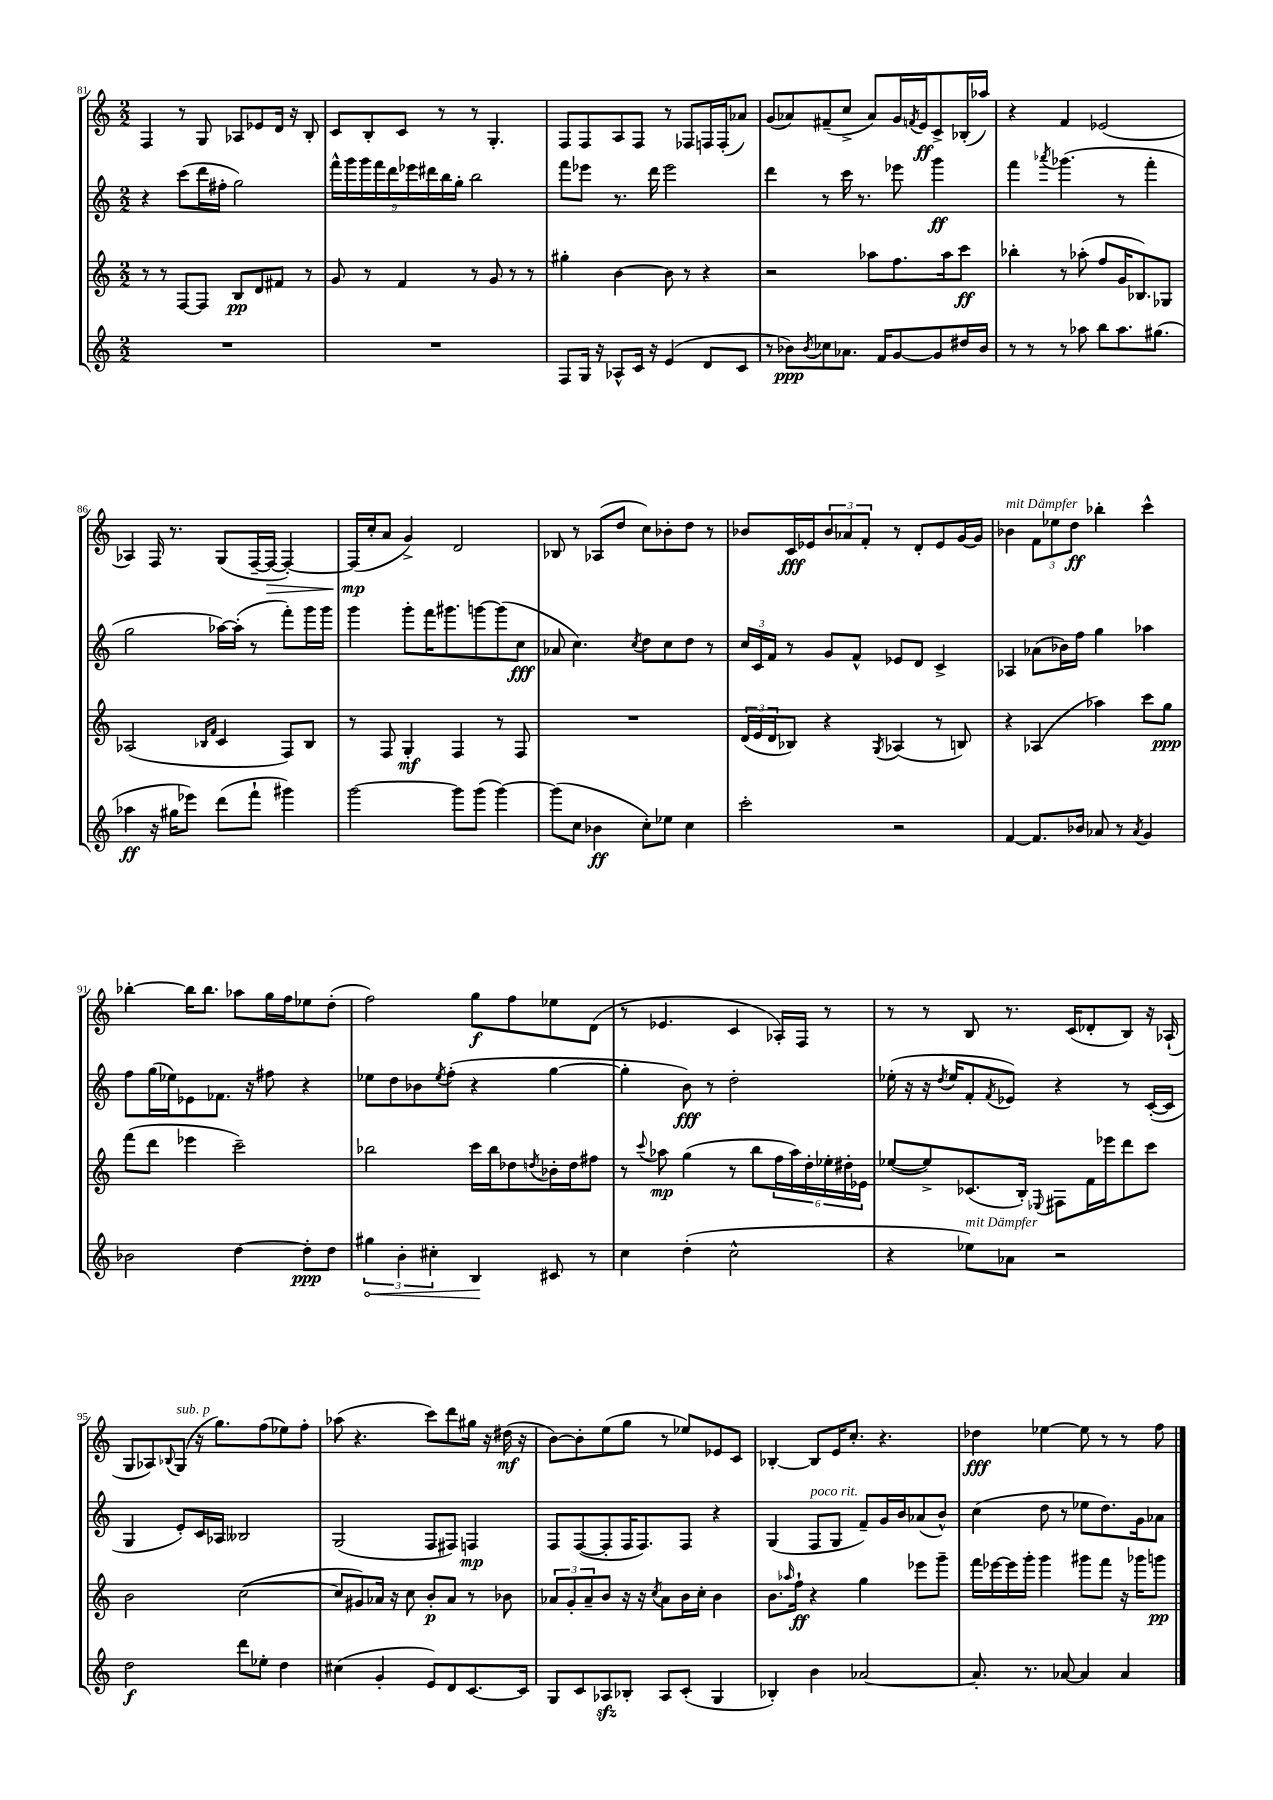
<<
\new StaffGroup <<
\new Staff = "s0" {
    \clef treble \key c \major \numericTimeSignature \time 2/2
    f4 r8 g8 aes8 ees'8 d'16 r16 b8-. |
    c'8 b8-. c'8 r8 r8 g4.-. |
    f8 f8 a8 f8 r8 fes8 f16 f16-.( aes'8) |
    g'8( aes'8) fis'8--( c''8-> aes'8) g'16 \acciaccatura { f'8 } e'16\ff c'8-> bes16-.( aes''16) |
    r4 f'4 ees'2( |
    aes4) f16 r8. g8( f16~-- f16~\> f4~-.) |
    f16\mp\!( c''16-. a'8 g'4->) d'2 |
    bes8 r8 aes8( d''8 c''8) bes'8-. d''8 r8 |
    bes'8 c'16\fff ees'16 \tuplet 3/2 { bes'8 aes'8 f'8-. } r8 d'8-. ees'8 g'16~ g'16 |
    bes'4^\markup { \italic "mit Dämpfer" } \tuplet 3/2 { f'8 ees''8 d''8\ff } bes''4-. c'''4-^ |
    bes''4~-. bes''16 bes''8. aes''8 g''16 f''16 ees''8 d''8-.( |
    f''2) g''8\f f''8 ees''8 d'8( |
    r8 ees'4. c'4 aes16-.) f16 r8 |
    r8 r8 b8 r8. c'16( des'8-. b8) r16 aes16-!( |
    g8 aes8) \appoggiatura { bes8 } g8^\markup { \italic "sub. p" }( r16 g''8.) f''8( ees''8) f''8-. |
    aes''8( r4. c'''8) d'''8 gis''16 r16 dis''16\mf( r16 |
    b'8~) b'8-. e''8( g''8 r8 ees''8) ees'8 c'8 |
    bes4~-. bes8 e'16 c''8.-. r4. |
    des''4\fff ees''4~ ees''8 r8 r8 f''8 \bar "|." |
}
\new Staff = "s1" {
    \clef treble \key c \major \numericTimeSignature \time 2/2
    r4 c'''8( d'''16 fis''16-. g''2) |
    \tuplet 9/8 { f'''16-^ g'''16 g'''16 f'''16 d'''16 ees'''16 dis'''16 b''16 g''16-. } b''2 |
    f'''8 ees'''8 r8. d'''16 ees'''2 |
    d'''4 r8 c'''16 r8. ees'''8 g'''4\ff |
    f'''4 \acciaccatura { aes'''8 } ges'''4.( r8 f'''4-. |
    g''2 aes''16~) aes''16-.( r8 f'''8-.) g'''16 g'''16 |
    g'''4 g'''8-. f'''16 gis'''8. g'''8~ g'''8( c''8\fff |
    aes'8 c''4.) \acciaccatura { c''8 } d''8 c''8 d''8 r8 |
    \tuplet 3/2 { c''16 c'16 f'16 } r8 g'8 f'8-^ ees'8 d'8 c'4-> |
    aes4 aes'8( bes'16) f''16 g''4 aes''4 |
    f''8 g''16( ees''16) ees'8 fes'8. r16 fis''8 r4 |
    ees''8 d''8 bes'8 \acciaccatura { ees''8 } f''8-.( r4 g''4~ |
    g''4-. b'8\fff) r8 d''2-. |
    ees''16-.( r16 r16 \acciaccatura { d''8 } ees''16 f'8-. \acciaccatura { f'8 } ees'8) r4 r8 c'16~-.( c'16 |
    g4 e'8-.) c'16 aes16 beses2 |
    g2( f8 fis8) f4\mp |
    f8 f8~( f8-. f16 f8.) f8 r4 |
    g4( f8^\markup { \italic "poco rit." } g8 f'8--) g'16 b'16 aes'8( b'8-^) |
    c''4( d''8 r8 ees''8 d''8.) g'16 aes'8 \bar "|." |
}
\new Staff = "s2" {
    \clef treble \key c \major \numericTimeSignature \time 2/2
    r8 r8 f8~ f8 b8\pp d'8 fis'8 r8 |
    g'8 r8 f'4 r8 g'8 r8 r8 |
    gis''4-. b'4~ b'8 r8 r4 |
    r2 aes''8 f''8. aes''16 c'''8\ff |
    bes''4-. r8 aes''8-.( f''8 g'16 bes8.) ges8 |
    aes2( \grace { bes16 f'16 } c'4 f8) bes8 |
    r8 f8 g4-.\mf f4 r8 f8 |
    R1 |
    \tuplet 3/2 { d'16( e'16 d'16 } bes8) r4 \acciaccatura { g8 } aes4( r8 b8) |
    r4 aes4( aes''4) c'''8 g''8\ppp |
    f'''8( d'''8 ees'''4 c'''2--) |
    bes''2 c'''16 bes''16 des''8 \acciaccatura { d''8 } bes'16-. d''16 fis''8 |
    r8 \appoggiatura { c'''8 } aes''8\mp g''4( r8 b''8 \tuplet 6/4 { f''16 aes''16) d''16-. ees''16-. dis''16-. ees'16 } |
    ees''8~( ees''8->) ces'8.( b16-.) \appoggiatura { ees8 } fis8 f'16 ees'''16 d'''8 c'''8 |
    b'2 c''2~( |
    c''8 gis'8) aes'16 r16 c''8 b'8-.\p aes'8 r8 bes'8 |
    \tuplet 3/2 { aes'8 g'8-. aes'8-- } b'8 r16 r16 \acciaccatura { c''8 } aes'8 b'16 c''16-. b'4 |
    b'8. \grace { aes''16 } f''16-!\ff r4 g''4 ees'''8 g'''8-- |
    f'''16 ees'''16~ ees'''16 g'''16-. g'''4 gis'''8 f'''8 r16 ges'''16 g'''8\pp \bar "|." |
}
\new Staff = "s3" {
    \clef treble \key c \major \numericTimeSignature \time 2/2
    R1 |
    R1 |
    f8 g16 r16 aes8-^ c'16 r16 e'4( d'8 c'8 |
    r8 bes'8\ppp) \acciaccatura { bes'8 } ces''8 aes'8. f'16 g'8~ g'8 dis''16 bes'16 |
    r8 r8 r8 aes''8 b''8 aes''8. gis''8.( |
    aes''4\ff r16 gis''16 ees'''8) d'''8( f'''8-! gis'''4) |
    g'''2~ g'''8 g'''8( g'''4~) |
    g'''8( c''8 bes'4\ff c''8-.) ees''8 c''4 |
    c'''2-. r2 |
    f'4~ f'8. bes'16 aes'8 r8 \acciaccatura { aes'8 } g'4 |
    bes'2 d''4~ d''8-.\ppp d''8 |
    \tuplet 3/2 { \once \override Hairpin.circled-tip = ##t gis''4\< b'4-. cis''4-. } b4\! cis'8 r8 |
    c''4 d''4-.( c''2-^ |
    r4 ees''8^\markup { \italic "mit Dämpfer" }) aes'8 r2 |
    d''2\f d'''8 ees''8-. d''4 |
    cis''4( g'4-. e'8) d'8 c'8.~ c'16 |
    g8 c'8 aes8\sfz bes8-. aes8 c'8-.( g4 |
    bes4-.) b'4 aes'2~ |
    aes'8.-. r8. aes'8~ aes'4 aes'4 \bar "|." |
}
>>
>>
\layout { \context { \Score currentBarNumber = #81 } }
